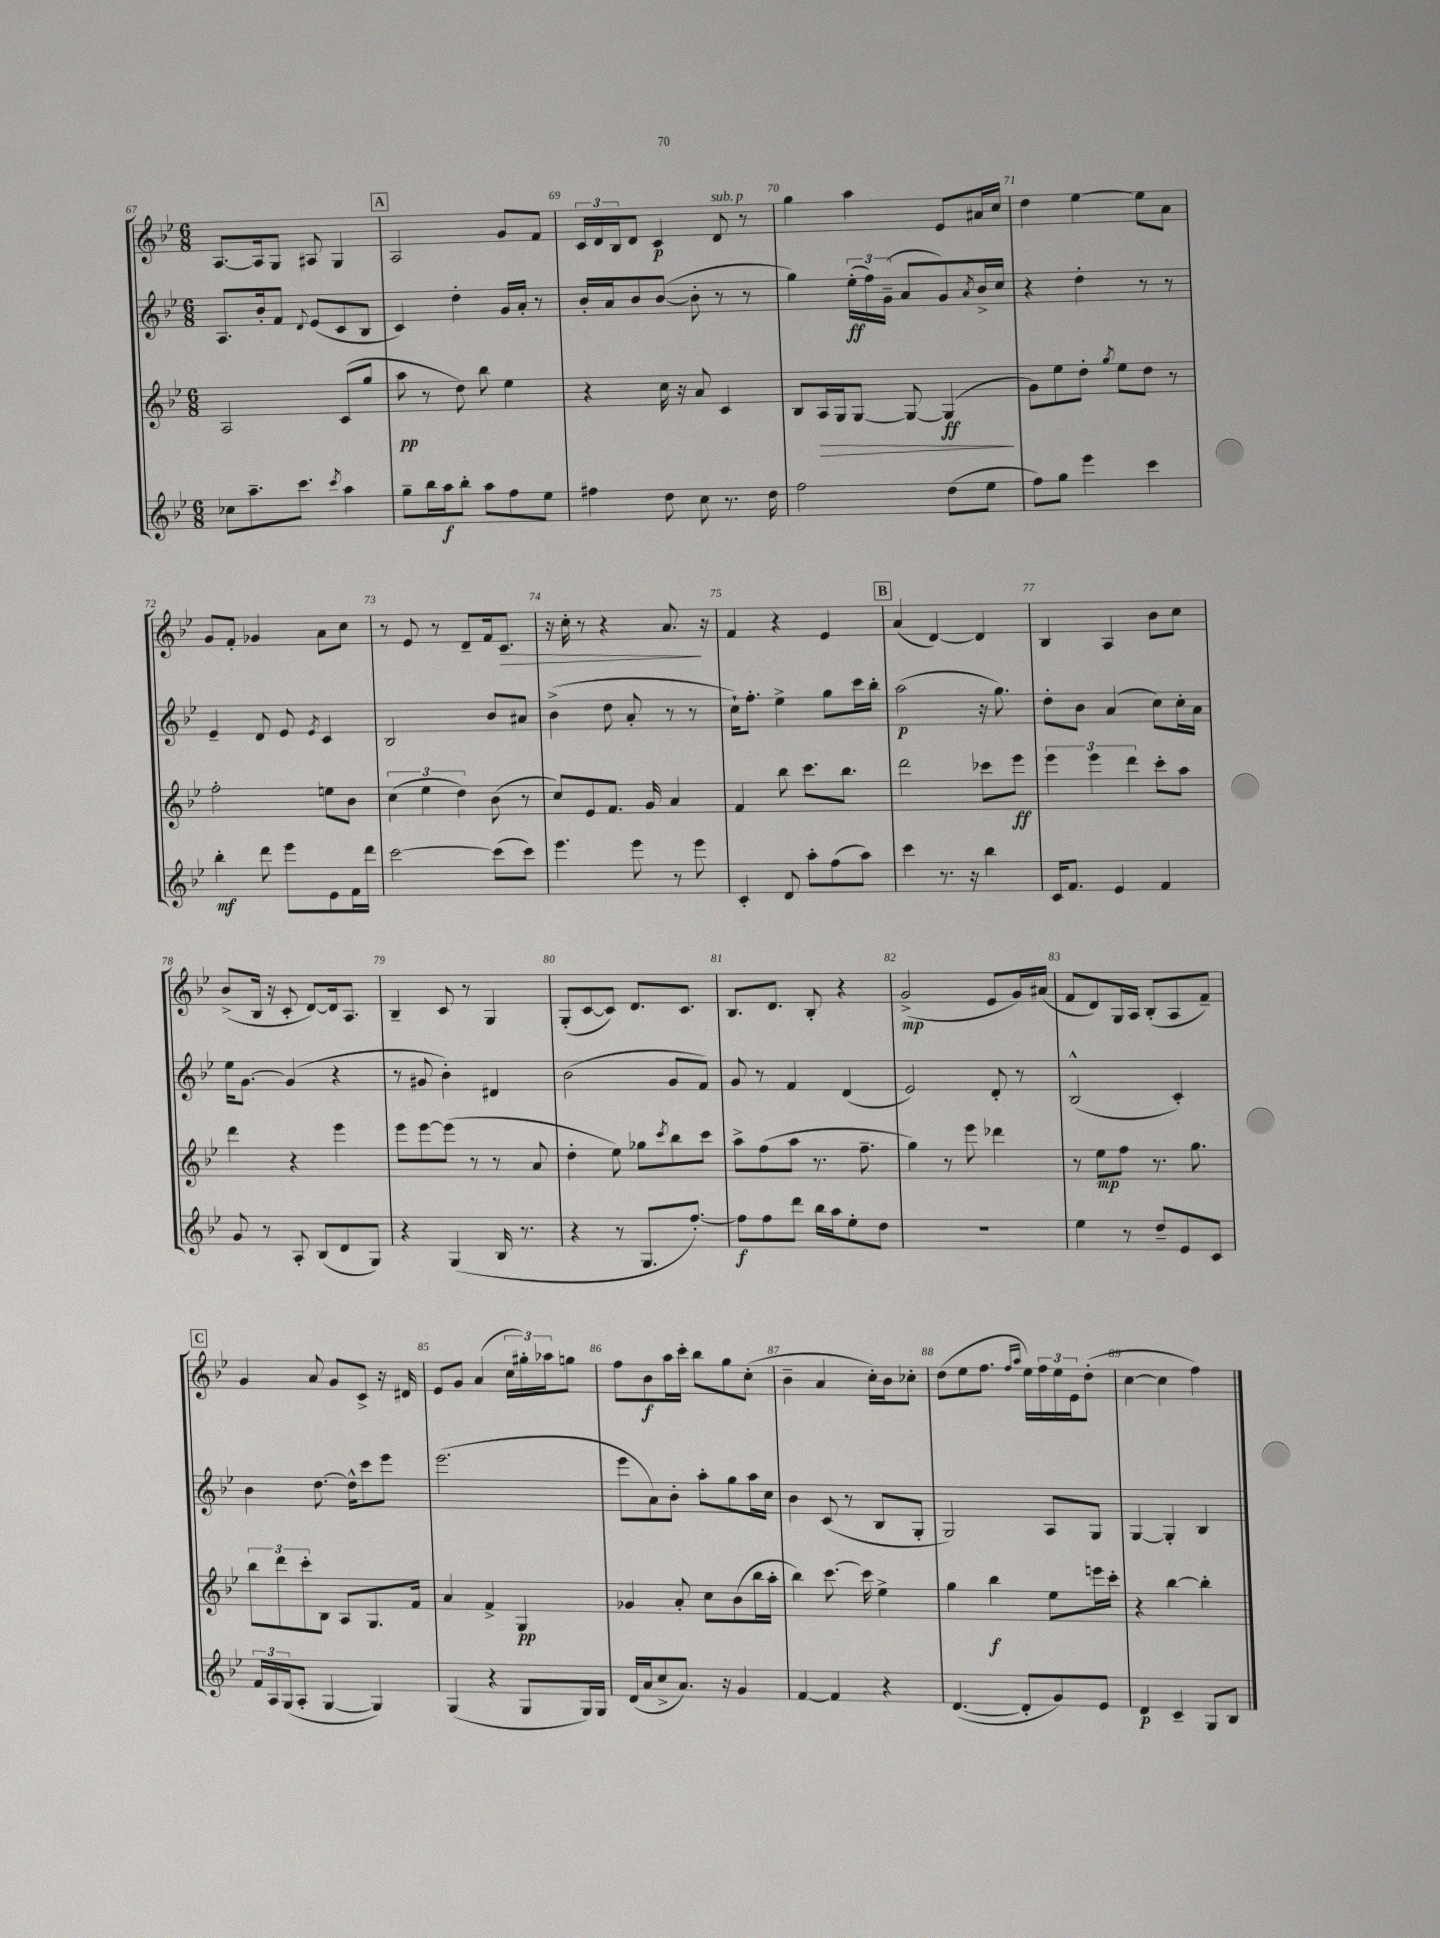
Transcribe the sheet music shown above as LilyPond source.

<<
\new StaffGroup <<
\new Staff = "s0" {
    \clef treble \key bes \major \numericTimeSignature \time 6/8
    a8.~ a16 g8 ais8 g4 |
    \mark \markup { \box "A" } a2 g'8 f'8 |
    \tuplet 3/2 { c'16 d'16 bes16 } d'8 c'4\p d'8^\markup { \italic "sub. p" } r8 |
    g''4 a''4 ees'8 ais'16 c''16 |
    d''4 ees''4~ ees''8 a'8 |
    g'8 f'8-. ges'4 a'8 c''8 |
    r8 ees'8 r8 d'8-- f'16 c'8.\> |
    r16 c''16-. r8 r4 a'8.\! r16 |
    f'4 r4 ees'4 |
    \mark \markup { \box "B" } a'4( d'4~) d'4 |
    bes4 a4 bes'8 c''8 |
    bes'8->( bes16 r16 c'8-. d'8~) d'16 a8. |
    bes4-- c'8 r8 g4 |
    g8-.( c'8~ c'8) d'8. c'8. |
    bes8. d'8. bes8-. r4 |
    g'2->\mp( ees'8 g'16) ais'16( |
    f'8 d'8) g16 a16 bes8-.( a8 f'8--) |
    \mark \markup { \box "C" } g'4 a'8 g'8 c'8-> r16 dis'16 |
    ees'8 g'8 a'4( \tuplet 3/2 { c''16 gis''16-.) aes''16 } g''8 |
    f''8 bes'8\f a''16 c'''16-. bes''8 g''8 c''8-.( |
    bes'4-- a'4 c''16-.) bes'16 ces''8-. |
    d''8( ees''8 f''8. \grace { f''16 a''16 } ees''16) \tuplet 3/2 { f''16 ees''16 ees'16 } d''8-.( |
    c''4~ c''4 f''4) \bar "|." |
}
\new Staff = "s1" {
    \clef treble \key bes \major \numericTimeSignature \time 6/8
    a8. bes'16-. f'8 \appoggiatura { d'8 } ees'8( c'8 bes8 |
    \mark \markup { \box "A" } c'4) d''4-. g'16 a'16-. r8 |
    bes'16-. a'16 bes'8 bes'8~( bes'8-. r8 r8 |
    g''4) \tuplet 3/2 { ees''16-.\ff( f''16) g'16--( } a'8 g'8) \acciaccatura { a'8 } bes'16-> c''16 |
    r4 d''4-. r8 r8 |
    ees'4-- d'8 ees'8 \acciaccatura { ees'8 } c'4 |
    bes2 bes'8 ais'8 |
    bes'4->( d''8 a'8-. r8 r8 |
    c''16-!) f''8.-. ees''4-> g''8 c'''16 bes''16-. |
    \mark \markup { \box "B" } a''2\p( r16 g''8.) |
    d''8-. bes'8 a'4( c''8) c''16-. a'16 |
    ees''16 g'8.~ g'4( r4 |
    r8 gis'8 bes'4-.) dis'4 |
    bes'2( g'8 f'8) |
    g'8 r8 f'4 d'4( |
    ees'2) d'8-. r8 |
    bes2-^( c'4-.) |
    \mark \markup { \box "C" } bes'4 d''8.~ d''16-^ c'''8 ees'''8 |
    ees'''2.( |
    ees'''8 a'8) bes'8-. a''8-. g''8 a''16 c''16 |
    bes'4 c'8( r8 bes8 g8-. |
    g2) a8 g8 |
    g4~ g4-. bes4 \bar "|." |
}
\new Staff = "s2" {
    \clef treble \key bes \major \numericTimeSignature \time 6/8
    a2 c'8( g''8 |
    \mark \markup { \box "A" } a''8\pp r8 d''8) bes''8 ees''4 |
    r4 c''16 r16 a'8 c'4 |
    bes8 a16\> g16 g8~ g8~ g4\ff\!( |
    g'8) ees''8 d''8-. \acciaccatura { g''8 } ees''8 d''8 r8 |
    f''2-. e''8 bes'8 |
    \tuplet 3/2 { c''4( ees''4 d''4) } bes'8( r8 |
    c''8) ees'8 f'8. g'16 a'4 |
    f'4 bes''8 c'''8. bes''8. |
    \mark \markup { \box "B" } d'''2 ces'''8 ees'''8\ff |
    \tuplet 3/2 { ees'''4 ees'''4 d'''4 } c'''8-. a''8 |
    d'''4 r4 ees'''4 |
    ees'''8 ees'''8~ ees'''8( r8 r8 a'8 |
    d''4-. ees''8) ges''8 \acciaccatura { c'''8 } bes''8 c'''8 |
    a''8-> f''8( a''8 r8. f''8.-- |
    g''4) r8 ees'''8 des'''4 |
    r8 ees''8\mp f''8 r8. g''8. |
    \mark \markup { \box "C" } \tuplet 3/2 { bes''8 d'''8 c'''8-. } bes8 a8 g8. f'16 |
    a'4 f'4-> g4\pp |
    ges'4 a'8-. c''8 bes'8( bes''16 a''16-. |
    bes''4) c'''8.~ c'''16 ees''4-> |
    g''4 bes''4\f ees''8 e'''16 c'''16-. |
    r4 bes''4~ bes''4-. \bar "|." |
}
\new Staff = "s3" {
    \clef treble \key bes \major \numericTimeSignature \time 6/8
    ces''8 a''8.-- c'''8. \acciaccatura { c'''8 } a''4 |
    \mark \markup { \box "A" } g''8-- bes''16 a''16\f bes''8-. a''8 f''8 ees''8 |
    fis''4 d''8 c''8 r8. d''16 |
    f''2 d''8( ees''8 |
    f''8) g''8 ees'''4 c'''4 |
    bes''4-.\mf d'''8 ees'''8 ees'8 f'16 d'''16 |
    c'''2~ c'''8( c'''8) |
    ees'''4. ees'''8 r8 ees'''8 |
    c'4-. d'8 a''8-. f''8( a''8) |
    \mark \markup { \box "B" } c'''4 r8. r16 bes''4 |
    c'16 f'8. ees'4 f'4 |
    g'8 r8 a8-. bes8( d'8 g8) |
    r4 g4( bes16 r8. |
    r4 r8 g8. f''8.~-.) |
    f''8\f f''8 d'''8 bes''16 a''16 ees''8-. d''8 |
    R2. |
    ees''4 r8 d''8-- ees'8 c'8 |
    \mark \markup { \box "C" } \tuplet 3/2 { f'16 a16 g16( } a8-. g4~ g4) |
    g4( r4 g8 g16) g16 |
    d'16( a'16 c''8-> a'8.) r16 g'4 |
    f'4~ f'4 r4 |
    d'4.~( d'8-. g'8) ees'8 |
    d'4\p c'4-- g8 bes8 \bar "|." |
}
>>
>>
\layout { \context { \Score currentBarNumber = #67 \override BarNumber.break-visibility = ##(#f #t #t) barNumberVisibility = #all-bar-numbers-visible } }
